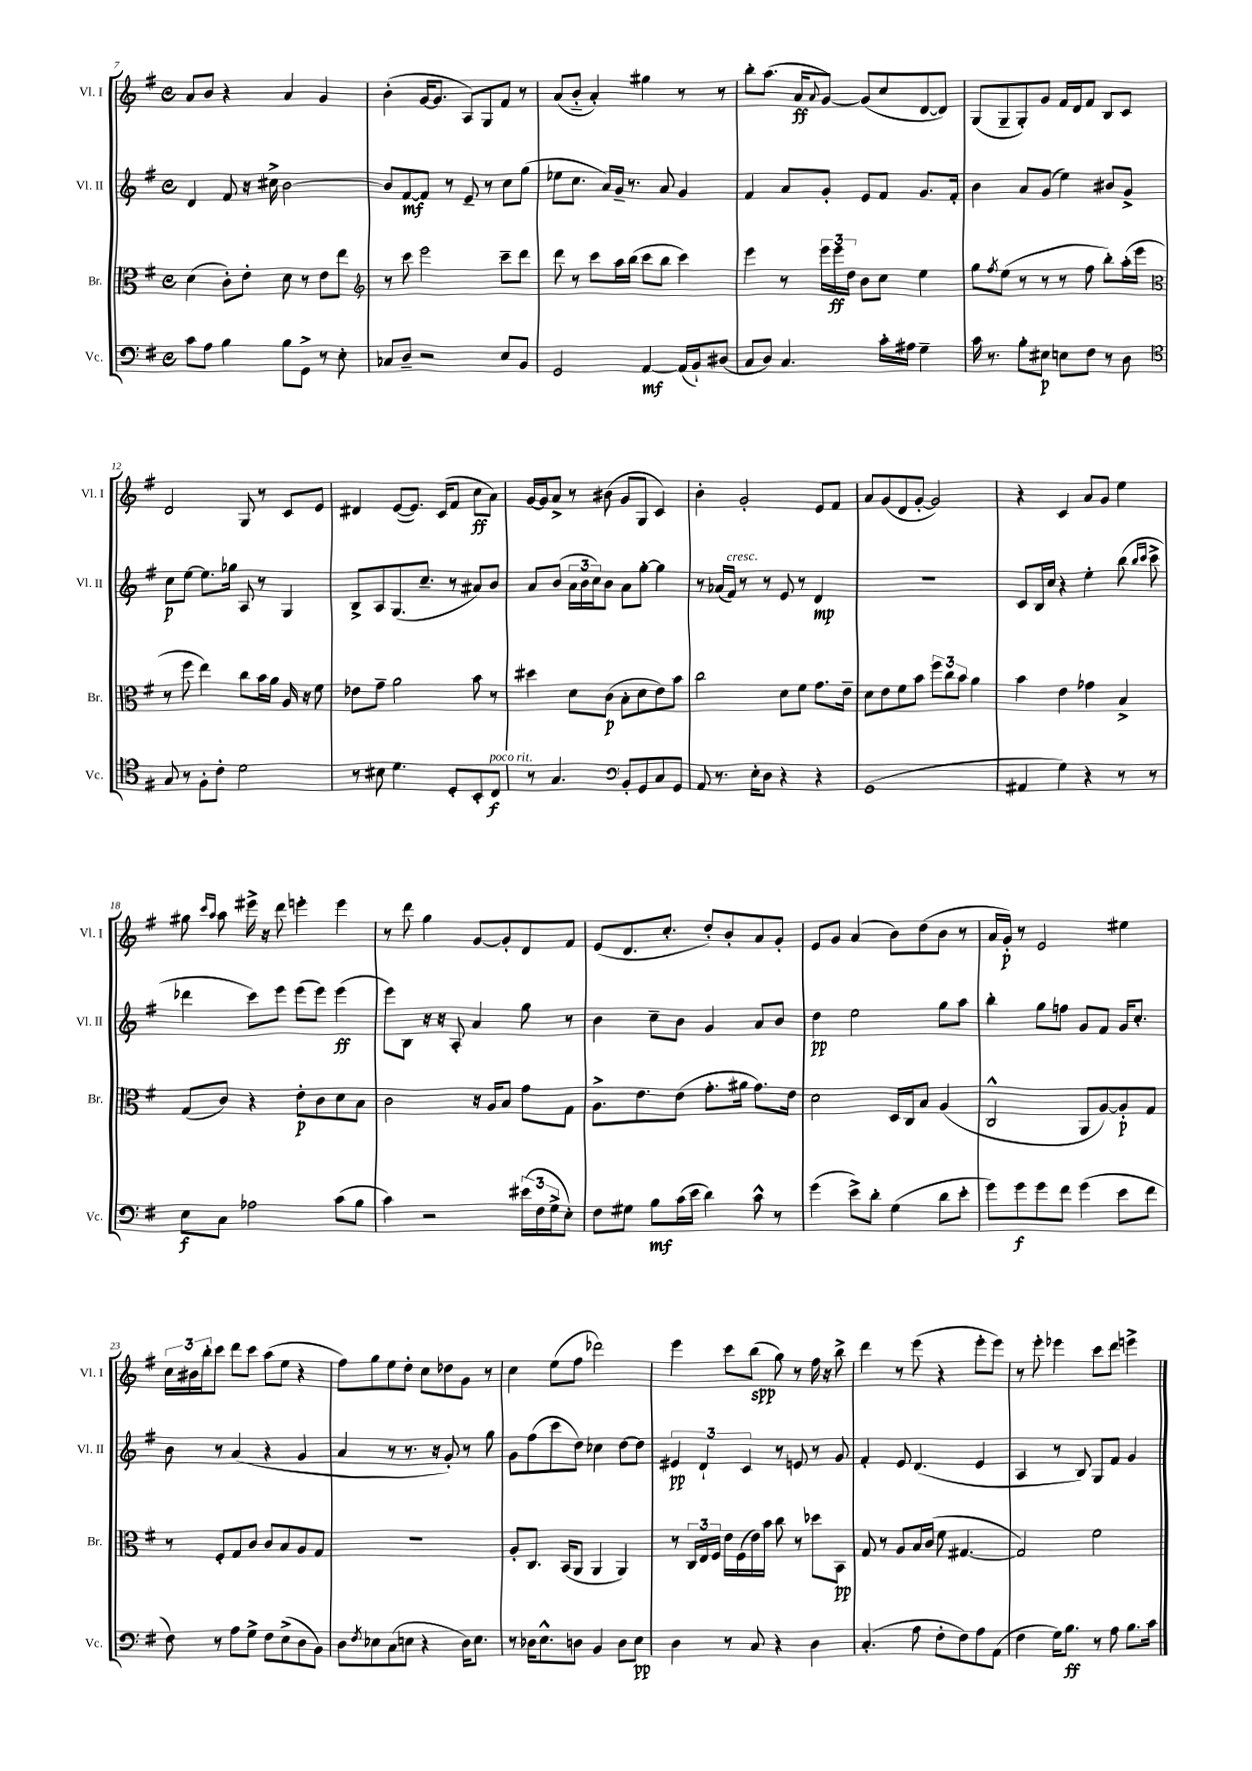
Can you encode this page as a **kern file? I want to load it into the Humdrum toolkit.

**kern	**kern	**kern	**kern
*staff4	*staff3	*staff2	*staff1
*clefF4	*clefC3	*clefG2	*clefG2
*k[f#]	*k[f#]	*k[f#]	*k[f#]
*M4/4	*M4/4	*M4/4	*M4/4
*met(c)	*met(c)	*met(c)	*met(c)
8c	(4d	4d	8a
8A	.	.	8b
4B	8c')	8f#	4r
.	8e'	16r	.
.	.	16cc#^	.
8B	8d	[2b	4a
8GG^	8r	.	.
8r	8e	.	4g
8E'	8ee	.	.
=	=	=	=
*	*clefG2	*	*
8C-	8r	8b]	(4b'
8D~	8ccc	[8f#	.
2r	2eee	8f#]	[16g
.	.	.	8.g]
.	.	8r	.
.	.	8e~	8A)
.	.	8r	8G
8E	8ccc~	8cc	8f#
8BB	8ddd	(8gg	8r
=	=	=	=
2GG	8ddd	8ee-	(8a
.	8r	8.cc	8b'~
.	8ccc	.	4a')
.	.	16a)	.
.	16aa	16g~	.
.	(16bb	8.r	.
[4AA	8ccc	.	4gg#
.	8bb	8a	.
(16AA]	4ccc)	4g	8r
16BB`)	.	.	.
(8D#	.	.	8r
=	=	=	=
8C	4eee	4f#	8bb'
8D)	.	.	(8.aa
4.C	8r	8a	.
.	.	.	16a
.	.	.	8qqa
.	24eee	8g'	[8g)
.	24eee	.	.
.	24dd	.	.
.	8b	8e	(8g]
16c'	8cc	8f#	8cc
16A#	.	.	.
4G~	4ee	8.g	[8d
.	.	.	8d])
.	.	16f#'	.
=	=	=	=
16c	8gg	4b	(8G
8.r	.	.	.
.	8qff#	.	.
.	(8ee	.	8G~
8B'	8r	8a	8G')
8E#	8r	(8g	8g
8E	8r	4ee)	16f#
.	.	.	16d
8F#	8ff#	.	8f#
8r	8bb')	8b#	8B
8D	(16aa'	8g^	8c
.	16eee	.	.
=	=	=	=
*clefC4	*clefC3	*	*
8G	8r	8cc	2d
8r	8ff#	[8ee	.
8F#'	4ee)	8.ee]	.
8c'	.	.	.
.	.	16gg-	.
2d	8cc	8A	8G
.	16b	8r	8r
.	16a	.	.
.	16A	4G	8c
.	16r	.	.
.	8f#	.	8e
=	=	=	=
8r	8e-	8B^	4d#
8B#	8g~	8A	.
4.d	2a	(8.G	([8e
.	.	.	8.e])
.	.	8.cc~	.
.	.	.	(16c
8D'	.	8r	8f#
8BB'	8b	8a#)	8cc
8C	8r	8b	8a)
=	=	=	=
8r	4dd#	8a	[16g
.	.	.	16g]
4.G	.	(8b	8a^
.	8d	24a	8r
.	.	24b	.
.	.	24cc)	.
.	(8c	8b	(8b#
*clefF4	*	*	*
8BB'	8B'	8a	8g
8GG	8d	[8gg'	8G
8C	8e)	4gg]	4c)
8GG	8b	.	.
=	=	=	=
8AA	2cc	8r	4b'
8.r	.	(16a-	.
.	.	16f#)	.
.	.	8r	2g'
16E'	.	.	.
8D	.	8r	.
4r	8d	8e	.
.	8f#	8r	.
4r	8.g	4d	8e
.	.	.	8f#
.	16e~	.	.
=	=	=	=
(1GG	8d	1r	8a
.	8e	.	(8g
.	8f#	.	8d
.	8b	.	[8g'
.	12ff#	.	2g])
.	12cc	.	.
.	12b	.	.
.	4a	.	.
=	=	=	=
4AA#	4b	8c	4r
.	.	16B	.
.	.	16cc	.
4G)	4e	4r	4c
4r	4g-	4ee'	8a
.	.	.	8g
8r	4B^	(8bb	4ee
.	.	16qqbb	.
.	.	16qqccc	.
8r	.	8ccc^	.
=	=	=	=
8E	(8G	4ddd-	8gg#
.	.	.	16qqccc
.	.	.	16qqaa
8C	8c)	.	8aa
2A-	4r	8ccc)	16eee#^
.	.	.	16r
.	.	8eee	8ddd
.	8e'	(8eee	4eee'
.	8c	8eee)	.
(8c	8d	(4eee	4eee
8B	8B	.	.
=	=	=	=
4c)	2c	8eee)	8r
.	.	8B	8ddd
2r	.	16r	4gg
.	.	16r	.
.	.	8A'	.
.	16r	4a	[8g
.	16A	.	.
.	8B	.	8g']
(24e#	8g	8gg	8d
24F#	.	.	.
24G^	.	.	.
8E')	8G	8r	8f#
=	=	=	=
8F#	8.A^	4b	(8e
8G#	.	.	8.d
.	8.e	.	.
8B	.	8cc~	.
.	.	.	8.cc'
(16c	(8e	8b	.
16e	.	.	.
4d)	8.g'	4g	8dd')
.	.	.	8b'
.	16a#	.	.
8c^^	8.g)	8a	8a
8r	.	8b	8g'
.	16e	.	.
=	=	=	=
(4g	2d	4dd	8e
.	.	.	8g
8e^)	.	2ee	(4a
8d'	.	.	.
(4G	16D	.	8b)
.	16C	.	.
.	8B	.	(8dd
8d	(4A	8gg	8b
8e'	.	8aa	8r
=	=	=	=
8g)	2C^^	4bb'	16a
.	.	.	16g')
8g	.	.	8r
8g	.	8gg	2e
8f#	.	8ff	.
(4g	8AA	8g	.
.	[8A)	8f#	.
8e	8A']	16g	4ee#
.	.	8.cc'	.
8f#	8G	.	.
=	=	=	=
8F#)	8r	8b	24cc
.	.	.	24b#
.	.	.	24bb'
8r	8F#'	8r	8ccc
8A	8G	(4a	8ddd
8G^	8c	.	8ccc
8F#	8c	4r	(8aa
(8E^	8B	.	8ee
8D	8A	4g	4r
8BB)	8G	.	.
=	=	=	=
8D	1r	4a	8ff#)
8qF#	.	.	.
8E-	.	.	8gg
(8C	.	8r	8ee
8E	.	8.r	8dd'
4r	.	.	8cc
.	.	16r	.
.	.	8g')	8dd-
16D)	.	8r	8g
8.E	.	.	.
.	.	8gg	8r
=	=	=	=
8r	8A'	8g	4cc
16D-	8.C	(8ff#	.
8.E^^	.	.	.
.	.	8ccc	(8ee
.	(16BB	.	.
8D	8AA	8dd)	8ff#
4BB	4AA	4cc-	2ddd-)
8D	4AA)	[8dd	.
8E	.	8dd]	.
=	=	=	=
4D	8r	6e#	4eee
.	24C	.	.
.	24E	6d`	.
.	24F#	.	.
8r	16e	.	8ccc
.	(16F#	.	.
.	.	6c	.
8C	16e)	.	(8bb
.	16b	.	.
4r	8cc	8r	8gg)
.	8r	8e	8r
4D	8dd-	8r	16ff#
.	.	.	16r
.	8BB	8g	8bb^
=	=	=	=
(4.C'	8G	4f#'	4ddd
.	8r	.	.
.	8A	8e	8r
8A	16B	(4.d	(8eee
.	(16c	.	.
8F#'	8f#	.	4r
8F#)	[4.G#	.	.
8A	.	4e	8eee'
(8AA	.	.	8eee)
=	=	=	=
4F#	2G#])	4A	8r
.	.	.	8eee'
16G)	.	8r	4eee-
8.B	.	.	.
.	.	8B)	.
8r	2f#	8G	8ccc
8A	.	8f#	8ddd
8.B	.	4g	4eee^
16c	.	.	.
==	==	==	==
*-	*-	*-	*-
